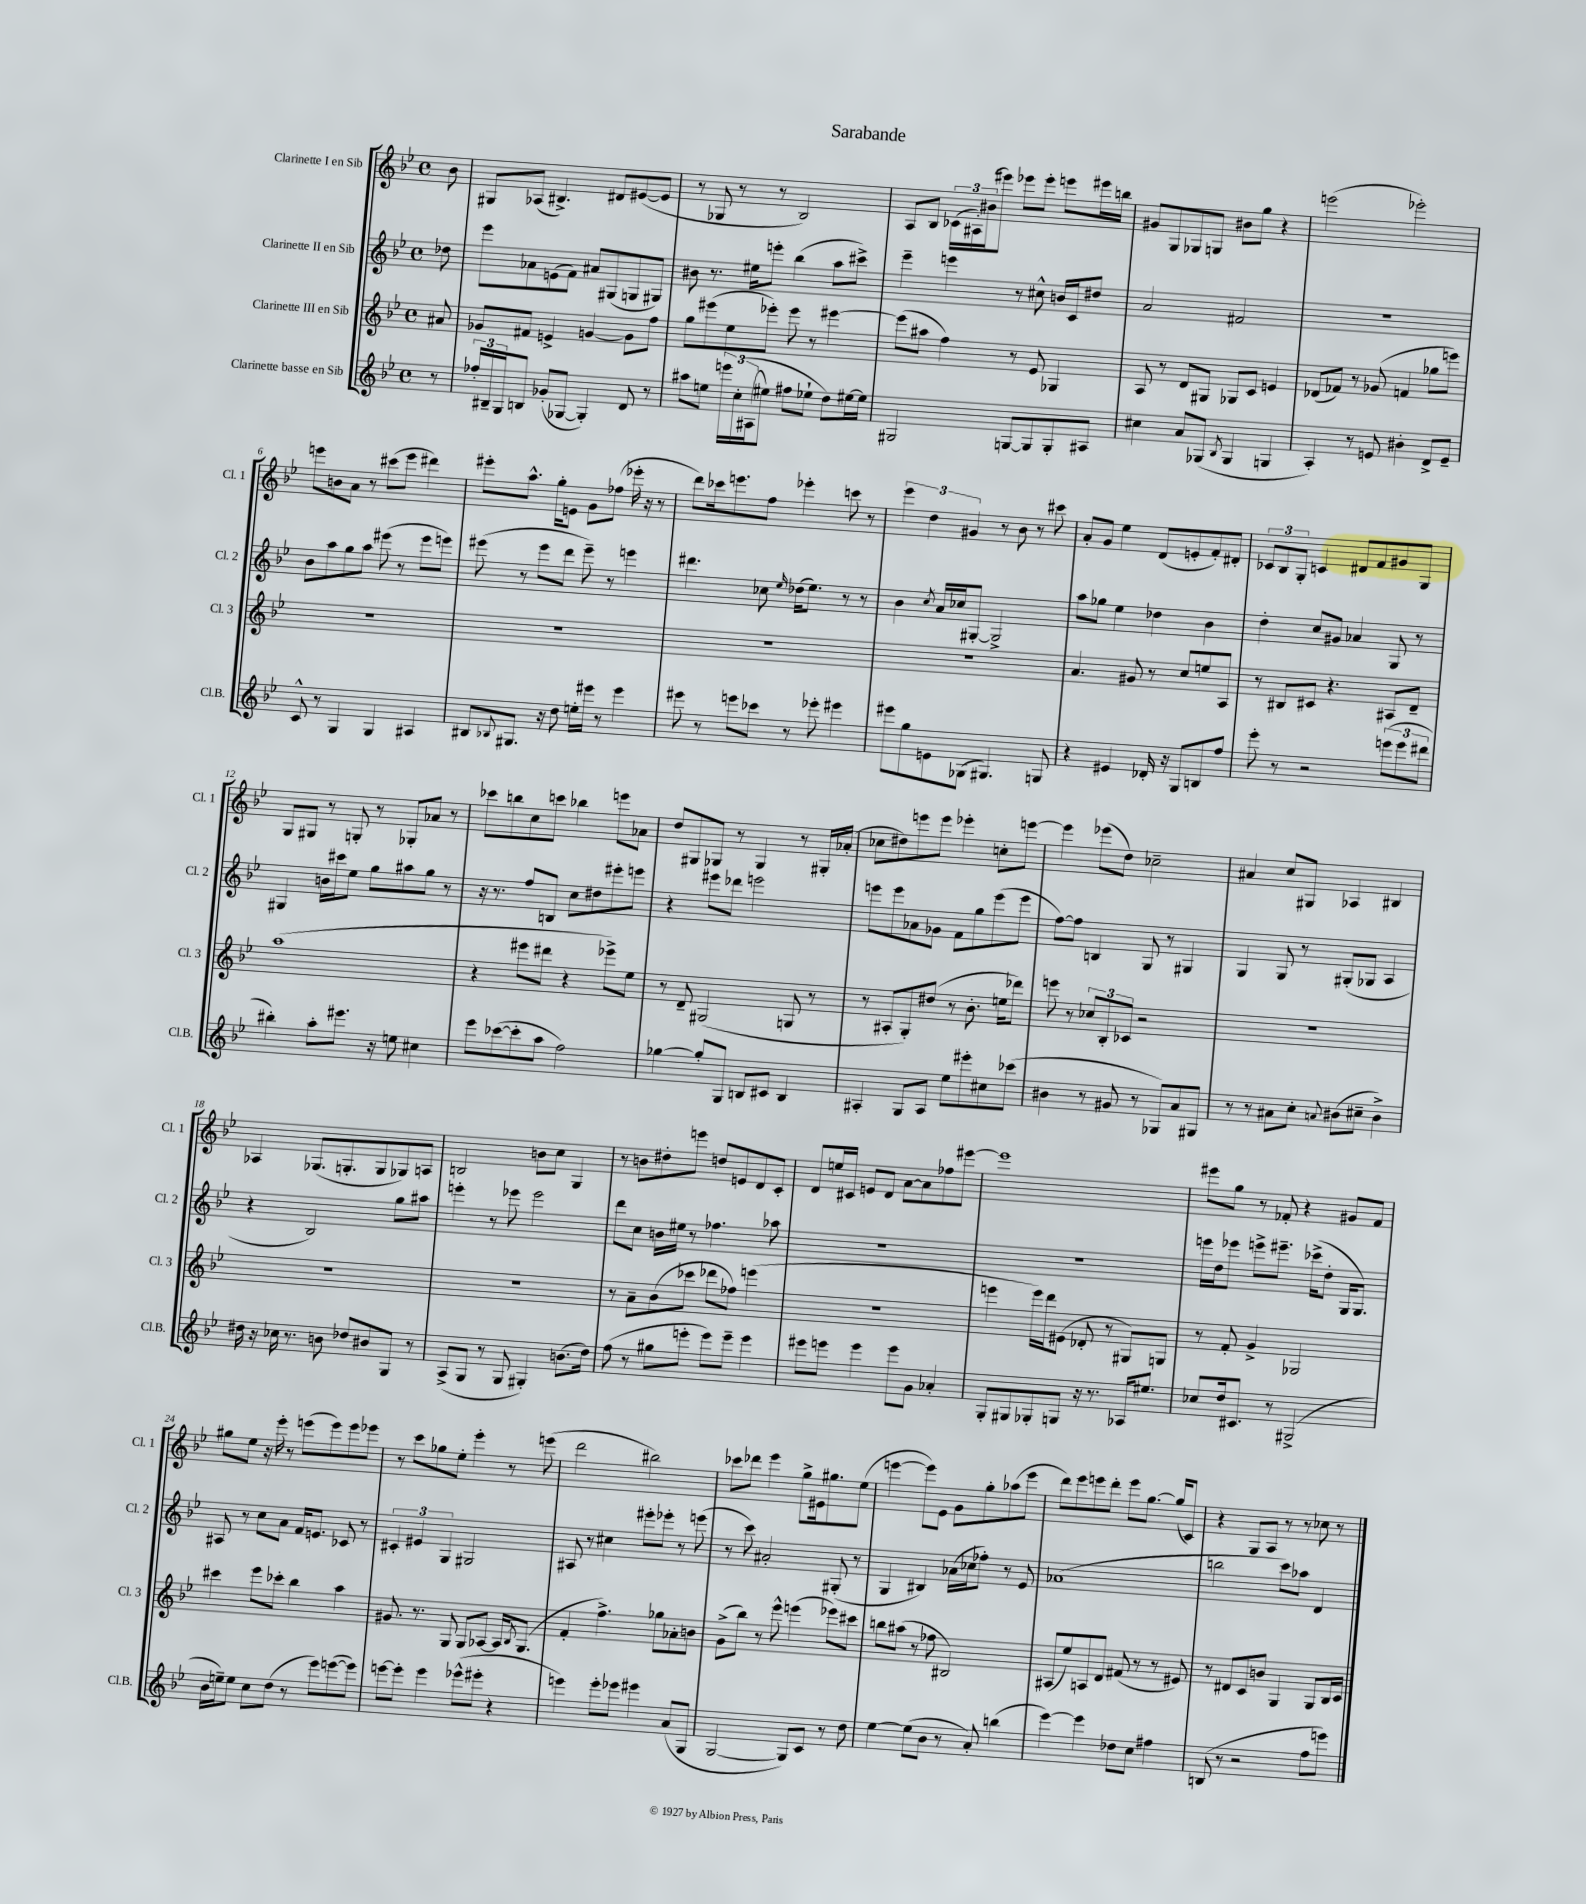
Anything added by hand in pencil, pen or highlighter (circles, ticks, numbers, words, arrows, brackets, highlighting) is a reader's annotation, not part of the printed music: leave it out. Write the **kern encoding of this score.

**kern	**kern	**kern	**kern
*staff4	*staff3	*staff2	*staff1
*clefG2	*clefG2	*clefG2	*clefG2
*k[b-e-]	*k[b-e-]	*k[b-e-]	*k[b-e-]
*M4/4	*M4/4	*M4/4	*M4/4
*met(c)	*met(c)	*met(c)	*met(c)
8r	8a#	8dd-	8b-
=	=	=	=
24ff-'	8g-	8eee-	8G#
24B#~	.	.	.
24G	.	.	.
8B	8f#	8a-	(8A-
(8g-'	4e^	(8e	4.B#^)
[8G-	.	8f)	.
4G-'])	[4g	8a#	.
.	.	(8G#	8d#
8d	8g]	8G	([8e#
8r	8ff	8G#)	8e#]
=	=	=	=
8aa#	8gg	8b#	8r
8ee	(8eee#	8.r	8G-
24eee	8ee-	.	8r
&(24cc'	.	.	.
.	.	16ee#	.
(24A#	.	.	.
8ee#)	8eee-')	8eee'	8r
8ff#	8eee-	(4bb-	2B-)
8ee-`	8r	.	.
8dd&)	[4eee#	8aa	.
[16ee#	.	8ccc#^)	.
16ee#]	.	.	.
=	=	=	=
2G#	(8eee#]	4eee-~	8A
.	8aa#	.	8B-
.	4ff)	4eee	(24c-
.	.	.	24A#')
.	.	.	(24b#
.	.	.	8eee#)
[8G	8r	8r	8eee-
8G]	8e-	8cc#^^	8eee-'
8G'	4G-	16b	8eee
.	.	16c	.
8A#	.	8dd#	16eee#
.	.	.	16bb
=	=	=	=
4cc#	8A	2a	8g#
.	8r	.	8G
8a	8d	.	8G-
(8G-	8G#	.	8G
8qB-	.	.	.
4G-	8G-	2f#	8b#
.	8c	.	8gg
4G	4e	.	4r
=	=	=	=
4A')	(8d-	1r	(2eee
.	8f-)	.	.
8r	8r	.	.
8e	(8g-	.	.
4b#'	4f	.	2eee-')
8d^	8gg-	.	.
8e~	8eee)	.	.
=	=	=	=
8c^^	1r	8b-	8eee
8r	.	8aa	8b
4G	.	8gg	8a
.	.	8aa	8r
4G	.	(8eee#	(8ccc#
.	.	8r	8eee
4A#	.	8eee#	4ddd#)
.	.	8eee)	.
=	=	=	=
8B#	1r	(8eee#	8eee#'
8qqB-	.	.	.
8.G#	.	8r	8.aa^^
.	.	8eee#	.
16r	.	.	16gg'
8dd	.	8ddd	8e
16ee'	.	8eee#~)	8g
16eee#	.	.	.
8r	.	8r	(8ff-
4eee#	.	4eee	16eee-'
.	.	.	16r
.	.	.	8r
=	=	=	=
8eee#	1r	4.ddd#	8ddd)
8r	.	.	16ccc-
.	.	.	8.eee
8eee	.	.	.
8ccc-	.	8cc-	8ff
.	.	16qqee-	.
8r	.	(16dd-	4eee-'
.	.	8.ee-)	.
8eee-'	.	.	.
4eee#	.	8r	8ccc
.	.	8r	8r
=	=	=	=
8eee#	1r	4b-	6eee-
8gg	.	.	.
.	.	.	6dd
.	.	8qcc	.
8e	.	16a	.
.	.	16cc-	.
.	.	.	6g#
(8G-	.	[8G#'	.
4.G#)	.	2G#^]	8r
.	.	.	8b-
.	.	.	8r
8G	.	.	8ccc#
=	=	=	=
4r	4.a	8aa	8a'
.	.	8gg-	8g
4e#	.	4ee-	4ee-
.	8g#	.	.
16d-'	8r	4dd-	(8d
16r	.	.	.
8G	8cc	.	8e'
8B	8ee	4b-	8f')
8ff	8A	.	8d#'
=	=	=	=
8eee-'	8r	4dd'	12c-
.	.	.	12B-
8r	8B#	.	.
.	.	.	12G'
2r	8c#	8cc	4c
.	4.r	8g#	.
.	.	4a-	8d#
.	.	.	8f
(12eee	8A#	8G	8g#
12eee	.	.	.
.	8d~	8r	8G
12ddd#	.	.	.
=	=	=	=
4bb#')	(1aa	4G#	8G
.	.	.	8G#
8aa'	.	16b	8r
.	.	16ccc#	.
8.eee#	.	8ee-	8G'
.	.	8gg	8r
16r	.	.	.
8ee	.	8aa#	8G-'
4cc#	.	8gg	8a-
.	.	8r	8r
=	=	=	=
8eee-	4r	16r	8ccc-
.	.	8.r	.
([8ccc-	.	.	8bb
8ccc-']	8eee#	8ff	8cc
8aa	8ddd#	8B	8ccc
2ff)	4r	8cc	4bb-
.	.	8dd#	.
.	8eee-^)	8eee#'	8eee
.	8ee-	8eee	8a-
=	=	=	=
[4gg-	8r	4r	8dd
.	8d~	.	8G#
8gg-']	(2G#	8eee#	8G-
8G	.	8ddd-	8r
8B	.	2eee	4G-
8c#	.	.	.
4B	8G	.	8r
.	8r	.	16G#'
.	.	.	(16a-'
=	=	=	=
4A#'	8r	8eee	8cc-
.	8A#'	8eee	8dd#)
8G	8G')	8a-	8eee
8A#	(8dd#	8g-	8eee
8ee-	8r	8f	4eee-'
8eee#'	8.b-'	8gg	.
8cc#	.	(8eee	8cc'
.	16ee	.	.
(8ccc-	8ddd-)	8eee	[8eee
=	=	=	=
4b#	8eee	[8ff)	4eee]
.	8r	8ff]	.
8r	12cc-	4B	(8eee-
.	12B-'	.	.
8g#	.	.	8dd)
.	12c-	.	.
8r	2r	8G	2cc-~
8G-)	.	8r	.
8a	.	4G#	.
8G#	.	.	.
=	=	=	=
8r	1r	4G	4a#
8r	.	.	.
8a#	.	8G	8cc
8cc'	.	8r	8G#
8qqa	.	.	.
(8b#	.	(8G#'	4A-
8cc#~	.	8G-	.
4b#^)	.	4A	4B#
=	=	=	=
16dd#	1r	4r	4A-
16r	.	.	.
16cc-	.	.	.
8.r	.	.	.
.	.	2B-)	(8.G-
8b	.	.	.
.	.	.	8.G'
8dd-	.	.	.
8b#	.	.	8G
8G	.	8gg	8G-)
8r	.	8aa#	8A
=	=	=	=
(8A^	1r	4eee'	2B
8G	.	.	.
8r	.	8r	.
8G	.	8eee-	.
4G#')	.	2eee-	8b
.	.	.	8cc
(8.b	.	.	4G
16dd)	.	.	.
=	=	=	=
(8ff	8r	8ddd	8r
8r	8a~	8cc	8b
8gg#	(8b-	16b	8dd#'
.	.	16ee#	.
8eee'	8ccc-	8r	8eee
8eee)	8ddd-	4.ff-	8dd
8eee~	8ff-)	.	8e
4eee	(4eee	.	8d
.	.	8aa-	8c'
=	=	=	=
8eee#	1r	1r	8d
8eee	.	.	16ee
.	.	.	16c#
4eee	.	.	8e
.	.	.	8d
8eee	.	.	[8a
8g	.	.	8a]
4a-'	.	.	8ff-
.	.	.	[8eee#
=	=	=	=
8G'	4eee	1r	1eee#]
8G#	.	.	.
8G-'	16eee)	.	.
.	16ddd	.	.
8G	(8e#	.	.
16r	8d-'	.	.
8.r	.	.	.
.	8r	.	.
16A-	8G#)	.	.
8.ee#	.	.	.
.	8G	.	.
=	=	=	=
8cc-	8r	16eee	8eee#
.	.	16dd	.
16dd	8f'	8eee-	8gg
8.c#	.	.	.
.	4g^	8eee^	8r
8r	.	8.eee#~	8f-'
(2G#^	2G-	.	4r
.	.	(16ccc-^	.
.	.	8dd'	.
.	.	16G	8g#
.	.	8.G)	.
.	.	.	8f-
=	=	=	=
16b-	4ccc#	8A#	8gg#
16ee~)	.	.	.
8ee	.	8r	8ee-
8cc	8eee-	8cc	16r
.	.	.	16eee-'
(8dd	8ccc-'	8a	8r
8r	4bb-	16f	(8eee
.	.	8.e	.
8eee-)	.	.	8eee)
([8eee	4aa	8c-	8eee
8eee])	.	8r	8eee-
=	=	=	=
[8eee	8.g#	6c#'	8r
8eee']	.	.	8ccc
.	.	6e#	.
.	8.r	.	.
4eee	.	.	8gg-
.	.	6G	.
.	8G	.	8ee-'
(8eee-^^	8G	2G#	4eee-'
8eee#'	[8A-	.	.
4r	16A-]	.	8r
.	8qB-	.	.
.	(8.G	.	.
.	.	.	(8eee
=	=	=	=
4eee)	4f'	8A#	2ddd
.	.	8r	.
8eee'	4.ff^)	4cc#	.
8eee-	.	.	.
4eee#	.	8eee#'	2bb#)
.	8gg-	8eee-'	.
(8a	8a-'	8r	.
8G	8b	(8eee	.
=	=	=	=
[2G	(8g^	8r	8ccc-
.	8bb-)	8ccc)	8ddd-
.	8r	2a#'	4eee-
.	8eee-^^	.	.
8G])	(4eee	.	8gg^
8c	.	.	16e#
.	.	.	8.gg#
8r	8eee-)	(8G#'	.
8dd	8ccc#	8r	(8ee-
=	=	=	=
[4ee-	8bb	4G	[4eee
.	(8aa#	.	.
(8ee-]	8r	4B#)	8eee])
8b-	8ff-	.	8e-
8r	2B#)	(16a-	8g
.	.	16cc-	.
8a')	.	8ff-')	8gg'
(4bb	.	8r	(8aa-
.	.	8e-	8eee
=	=	=	=
[4eee-)	(8A#	(1a-	8ddd)
.	8ee-)	.	8eee-
4eee-]	8A	.	8eee
.	8d	.	8ddd'
8dd-	(8f#	.	8eee
8cc	8r	.	[8.gg
4ff#	8r	.	.
.	.	.	(16gg]
.	8e#)	.	8c)
=	=	=	=
(8B	8r	2bb	4r
8r	8d#	.	.
2r	8c	.	8G
.	8b	.	8A
.	4G	8ccc)	8r
.	.	8aa-	8r
8ff	8G	4d	8cc-
8eee)	16B-	.	8r
.	16c	.	.
==	==	==	==
*-	*-	*-	*-
